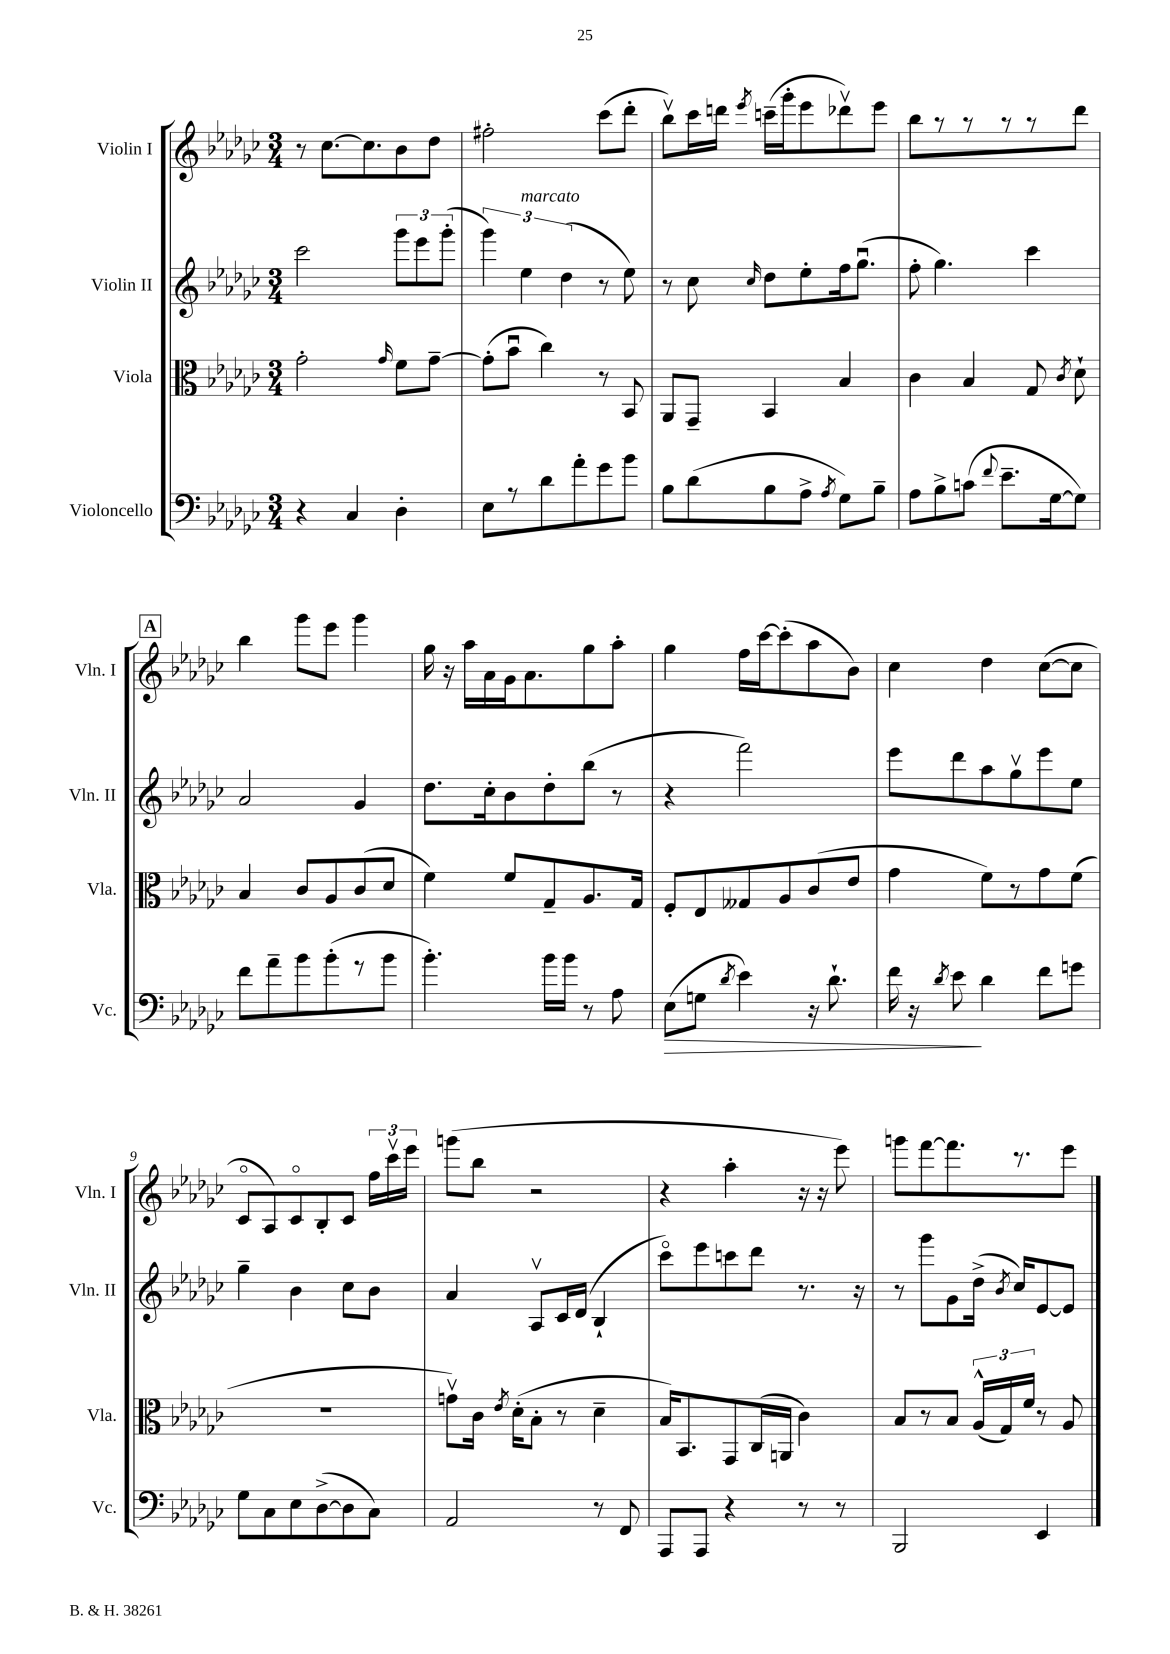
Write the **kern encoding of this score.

**kern	**kern	**kern	**kern
*staff4	*staff3	*staff2	*staff1
*clefF4	*clefC3	*clefG2	*clefG2
*k[b-e-a-d-g-c-]	*k[b-e-a-d-g-c-]	*k[b-e-a-d-g-c-]	*k[b-e-a-d-g-c-]
*M3/4	*M3/4	*M3/4	*M3/4
4r	2g-'	2ccc-	8r
.	.	.	[8.cc-
4C-	.	.	.
.	.	.	8.cc-]
.	16qqg-	.	.
4D-'	8f	12ggg-	8b-
.	.	12eee-	.
.	[8g-~	.	8dd-
.	.	(12ggg-'	.
=	=	=	=
8E-	(8g-']	6ggg-)	2ff#'
8r	8b-u	.	.
.	.	6ee-	.
8d-	4cc-)	.	.
.	.	(6dd-	.
8a-'	.	.	.
8g-	8r	8r	(8ccc-
8b-	8BB-	8ee-)	8ddd-'
=	=	=	=
8B-	8AA-	8r	8bb-v)
(8d-	8GG-~	8cc-	16ccc-
.	.	.	16ddd
.	.	16qqcc-	8qeee-
8B-	4BB-	8dd-	(16ccc~
.	.	.	16ggg-'
8A-^	.	8ee-'	8eee-
8qA-	.	.	.
8G-)	4B-	16ff	8ddd-v)
.	.	(8.gg-u	.
8B-~	.	.	8eee-
=	=	=	=
8A-	4c-	8ff'	8bb-
8B-^	.	4.gg-)	8r
(8c	4B-	.	8r
8qqf	.	.	.
8.e-~	.	.	8r
.	8G-	4ccc-	8r
[16G-	.	.	.
.	8qc-	.	.
8G-])	8d-`	.	8ddd-
=	=	=	=
8f	4B-	2a-	4bb-
8a-~	.	.	.
8b-	8c-	.	8ggg-
(8b-'	8A-	.	8eee-
8r	(8c-	4g-	4ggg-
8b-	8d-	.	.
=	=	=	=
4.b-')	4f)	8.dd-	16gg-
.	.	.	16r
.	.	.	16aa-
.	.	16cc-'	16a-
.	8f	8b-	16g-
.	.	.	8.a-
16b-	8G-~	8dd-'	.
16b-	.	.	.
8r	8.A-	(8bb-	8gg-
8A-	.	8r	8aa-'
.	16G-	.	.
=	=	=	=
(8E-	8F'	4r	4gg-
8G	8E-	.	.
8qd-	.	.	.
4e-)	8G--	2fff)	16ff
.	.	.	[16ccc-
.	8A-	.	(8ccc-']
16r	(8c-	.	8aa-
8.d-`	.	.	.
.	8e-	.	8b-)
=	=	=	=
16f	4g-	8eee-	4cc-
16r	.	.	.
8qd-	.	.	.
8e-	.	8ddd-	.
4d-	8f)	8aa-	4dd-
.	8r	8gg-v	.
8f	8g-	8eee-	([8cc-
8g	(8f	8ee-	8cc-]
=	=	=	=
8G-	2.r	4gg-~	8c-o
8C-	.	.	8A-)
8E-	.	4b-	8c-o
([8D-^	.	.	8B-'
8D-]	.	8cc-	8c-
8C-)	.	8b-	24ff
.	.	.	24ccc-v
.	.	.	24eee-
=	=	=	=
2AA-	8gv)	4a-	(8ggg
.	16c-	.	8bb-
.	8qe-	.	.
.	(16d-'	.	.
.	8B-'	8A-v	2r
.	8r	16c-	.
.	.	(16d-	.
8r	4d-~	4B-`	.
8FF	.	.	.
=	=	=	=
8AAA-	16B-)	8ccc-o)	4r
.	8.BB-	.	.
8AAA-	.	8eee-	.
4r	8GG-	8ccc	4aa-'
.	(16C-	8ddd-	.
.	16AA	.	.
8r	4c-)	8.r	16r
.	.	.	16r
8r	.	.	8eee-)
.	.	16r	.
=	=	=	=
2BBB-	8B-	8r	8ggg
.	8r	8ggg-	[8fff
.	8B-	8g-	8.fff]
.	(24A-^^	(16dd-^	.
.	24G-)	.	.
.	.	8qb-	.
.	.	16cc-)	8.r
.	24f	.	.
4EE-	8r	[8e-	.
.	8A-	8e-]	8eee-
==	==	==	==
*-	*-	*-	*-
